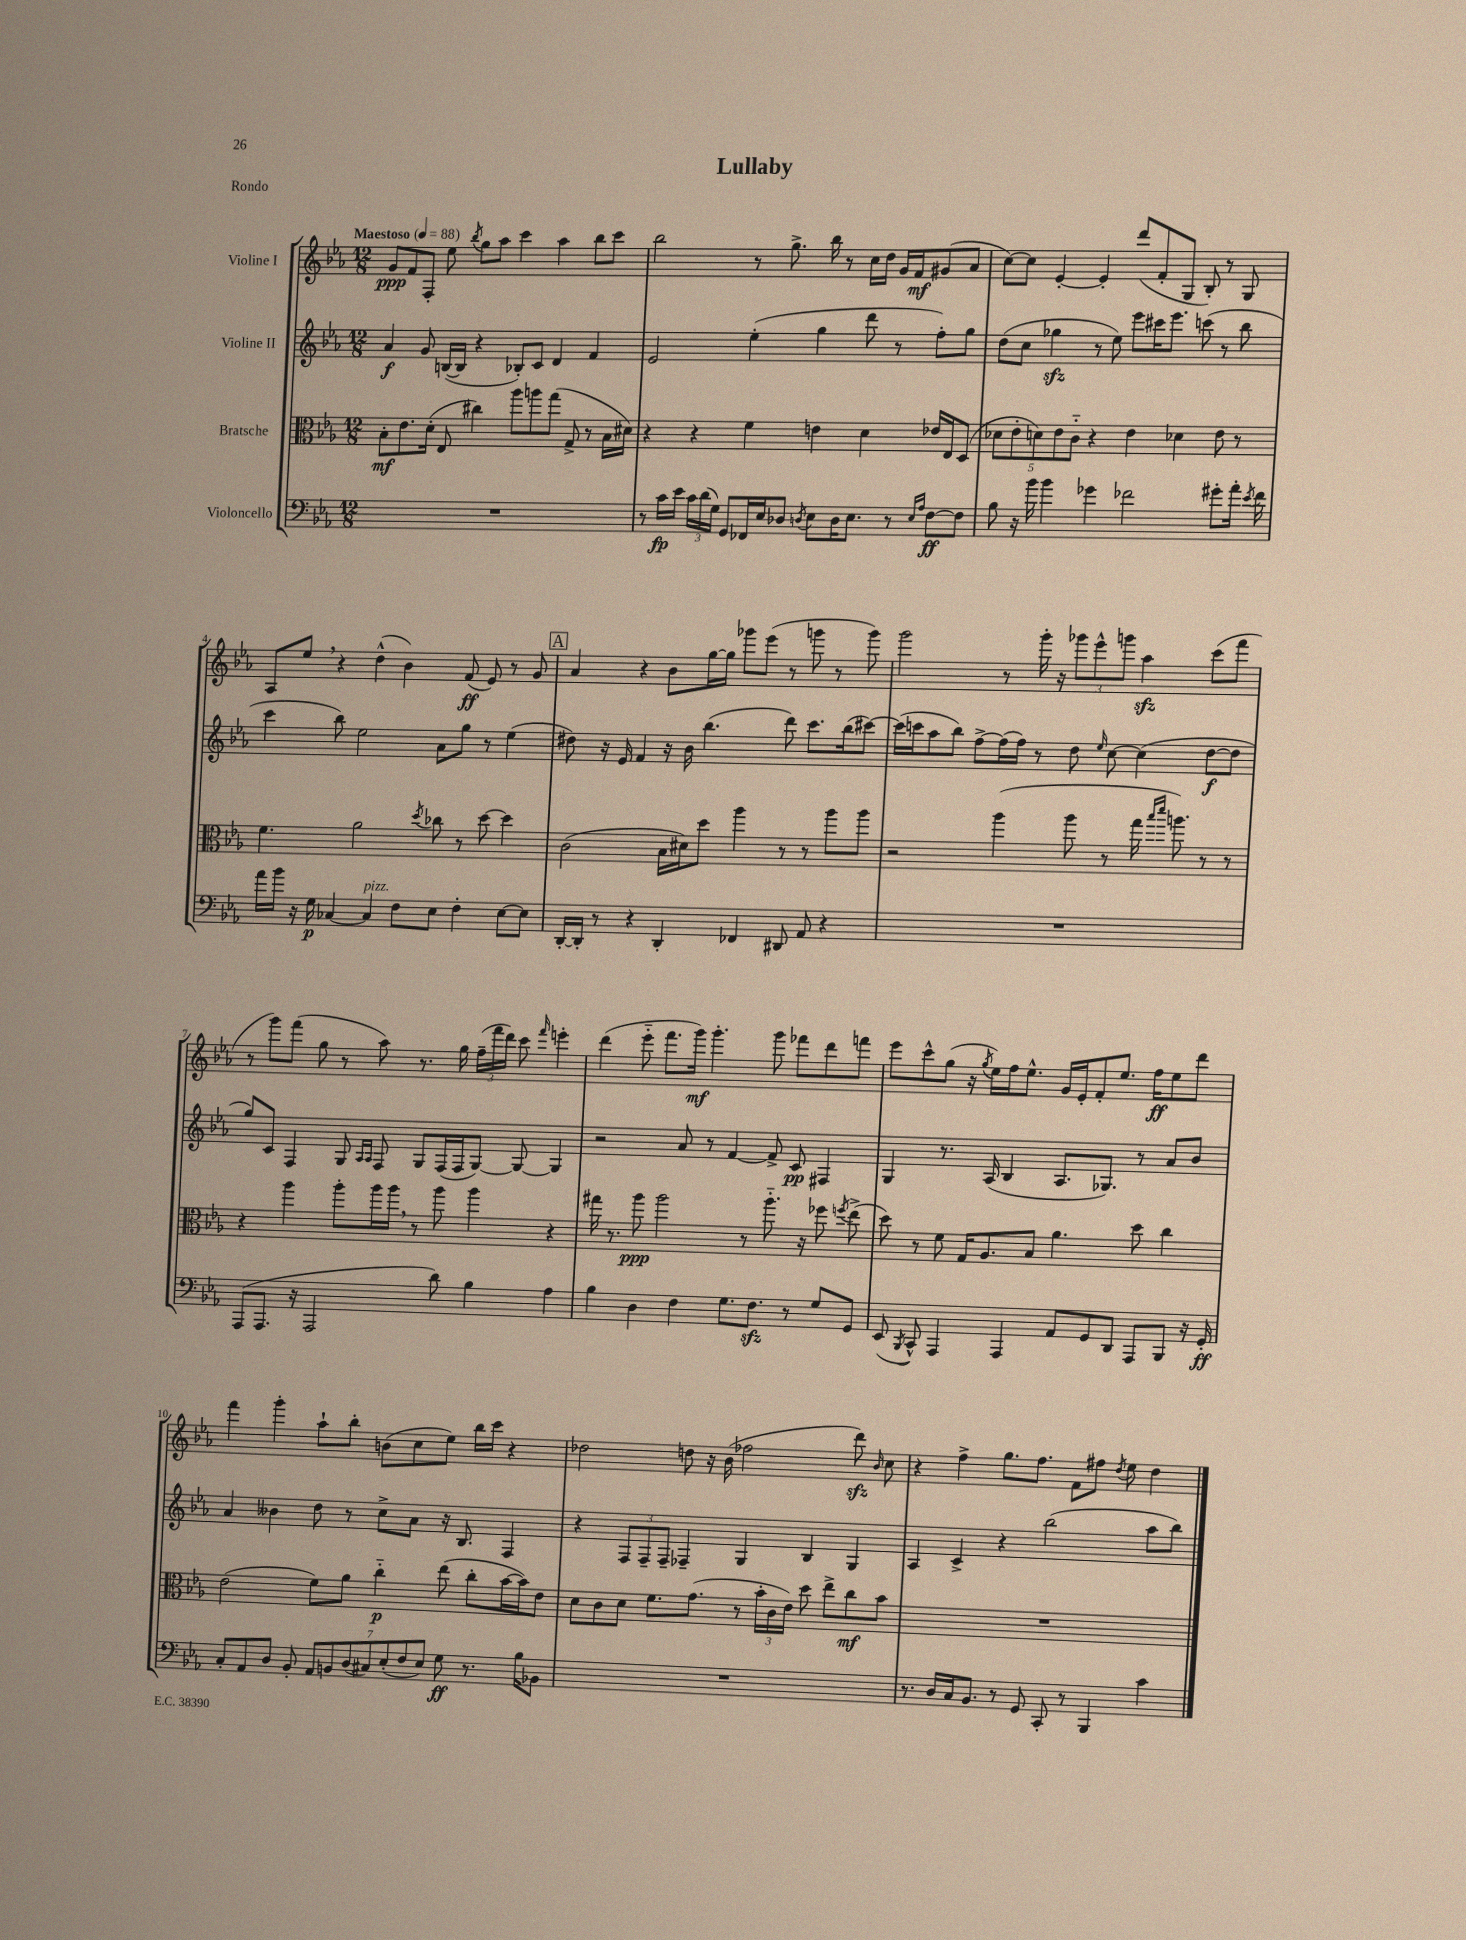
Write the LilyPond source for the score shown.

\header { title = "Lullaby" piece = "Rondo" }
<<
\new StaffGroup <<
\new Staff = "s0" \with { instrumentName = "Violine I" } {
    \clef treble \key ees \major \numericTimeSignature \time 12/8 \tempo "Maestoso" 4 = 88
    \autoBeamOff g'8[\ppp f'8 f8]-. ees''8 \acciaccatura { bes''8 } g''8[ aes''8] c'''4 aes''4 bes''8[ c'''8] |
    bes''2 r8 g''8.-> bes''16 r8 c''16[ d''16] g'16[ f'16\mf gis'8( aes'8] |
    c''8[~) c''8] ees'4~-. ees'4-. d'''8[( f'8-. g8] bes8-.) r8 g8 |
    aes8[ ees''8] \breathe r4 d''4-^( bes'4) f'8\ff( ees'8) r8 g'8 |
    \mark \markup { \box "A" } aes'4 r4 bes'8[ g''16~ g''16] ges'''8[ ees'''8]( r8 g'''8 r8 g'''8) |
    g'''2 r8 g'''16-. r16 \tuplet 3/2 { ges'''8[ ees'''8-^ g'''8] } aes''4\sfz c'''8[( f'''8] |
    r8 g'''8[) f'''8]( g''8 r8 aes''8) r8. g''16 \tuplet 3/2 { f''16[--( f'''16 d'''16]) } c'''8 \grace { f'''16 } e'''4-. |
    d'''4( ees'''8-_ f'''8.[ g'''16]\mf) g'''4.-. g'''8 fes'''8[ d'''8 f'''8] |
    ees'''8[ c'''8-^ g''8]( r16 \acciaccatura { g''8 } ees''16[) f''16 ees''8.]-^ g'16[ ees'16-. f'8-. ees''8.] f''16[\ff ees''8 d'''8] |
    f'''4 g'''4-. aes''8[-! bes''8]-. b'8[( c''8 ees''8]) bes''16[ c'''16] r4 |
    des''2 d''8 r16 bes'16( fes''2 d'''8\sfz) \grace { bes'16 } c''8 |
    r4 f''4-> g''8.[ f''8.] f'8[ fis''8] \acciaccatura { d''8 } ees''8 d''4 \bar "|." |
}
\new Staff = "s1" \with { instrumentName = "Violine II" } {
    \clef treble \key ees \major \numericTimeSignature \time 12/8
    \autoBeamOff aes'4\f g'8 b16[~( b16] r4 bes8[-.) c'8] d'4 f'4 |
    ees'2 ees''4-.( g''4 d'''8 r8 f''8[-.) g''8] |
    d''8[( c''8] ges''4\sfz r8 ees''8) ees'''8[ cis'''16 ees'''8.] c'''8( r8 bes''8 |
    c'''4 bes''8) ees''2 aes'8[ g''8] r8 ees''4( |
    \mark \markup { \box "A" } dis''8) r16 ees'16 f'4 r16 bes'16 bes''4.( d'''8) c'''8.[ bes''16( cis'''8]~) |
    cis'''16[( c'''16 aes''8 bes''8]) f''8[~-> f''16( f''16]) r8 d''8 \grace { ees''16 } c''8~ c''4( d''8[~\f d''8] |
    g''8[) c'8] f4 g8 \grace { aes16[ aes16] } f8 g8[ f16( f16 g8]~) g8~ g4 |
    r2 aes'8 r8 f'4~ f'8-> c'8\pp fis4 |
    g4 r8. aes16( bes4 aes8.[ ges8.]) r8 aes'8[ bes'8] |
    aes'4 beses'4 d''8 r8 c''8[-> aes'8] r16 bes8. f4 |
    r4 \tuplet 3/2 { f8[ f8-- f8]-- } fes4-- g4 bes4 g4 |
    aes4 c'4-> r4 bes''2( aes''8[ bes''8]) \bar "|." |
}
\new Staff = "s2" \with { instrumentName = "Bratsche" } {
    \clef alto \key ees \major \numericTimeSignature \time 12/8
    \autoBeamOff bes8[-.\mf ees'8. d'16]-.( ees8 cis''4) aes''8[ a''8 g''8]( g8-> r8 bes16[ dis'16]) |
    r4 r4 f'4 e'4 d'4 ees'16[ ees16 d8]( |
    \tuplet 5/4 { des'8[ ees'8-. d'8) ees'8 c'8]-_ } r4 ees'4 des'4 ees'8 r8 |
    f'4. aes'2 \acciaccatura { d''8 } ces''8 r8 d''8~ d''4 |
    \mark \markup { \box "A" } c'2( bes16[ dis'16) d''8] aes''4 r8 r8 aes''8[ aes''8] |
    r2 aes''4( aes''8 r8 g''16 \grace { bes''16[ d'''16] } a''8.) r8 r8 |
    r4 aes''4 aes''8[-. aes''16 aes''16] \breathe r8 aes''8 aes''4 r4 |
    gis''16 r8. aes''8\ppp aes''2 r8 aes''8.-_ r16 fes''8 \acciaccatura { f''8 } ees''8->( |
    d''8) r8 f'8 g16[ aes8. bes8] aes'4. d''8 c''4 |
    ees'2( f'8[) aes'8] c''4-_\p ees''8( c''8[-. bes'16~ bes'16) ees'8] |
    d'8[ c'8 d'8] f'8.[ g'8.]( r8 \tuplet 3/2 { bes'16[-. c'16 ees'16]) } d''8 ees''8[-> c''8\mf bes'8] |
    R1. \bar "|." |
}
\new Staff = "s3" \with { instrumentName = "Violoncello" } {
    \clef bass \key ees \major \numericTimeSignature \time 12/8
    \autoBeamOff R1. |
    r8 c'16[\fp ees'16] \tuplet 3/2 { c'16[ d'16( g16]) } g,8[ fes,16 ees16 des8] \acciaccatura { d8 } ees8[ d16 ees8.] r8 \grace { ees16[ aes16] } f8[~\ff f8] |
    bes8 r16 bes'16 bes'4 ges'4 fes'2 gis'8[-. aes'16]-. \acciaccatura { ees'8 } fes'16 |
    aes'16[ bes'16] r16 g16\p ces4~ ces4^\markup { \italic "pizz." } f8[ ees8] f4-. ees8[~ ees8] |
    \mark \markup { \box "A" } d,16[~-. d,16]-. r8 r4 d,4-. fes,4 dis,8 aes,8 r4 |
    R1. |
    aes,,8[( aes,,8.] r16 aes,,2 d'8) bes4 aes4 |
    bes4 d4 f4 g8.[ f8.]\sfz r8 g8[ g,8] |
    ees,8( \acciaccatura { bes,,8 } c,8-^) aes,,4 aes,,4 aes,8[ g,8 d,8] aes,,8[ bes,,8] r16 g,16-.\ff |
    c8[-. aes,8 d8] bes,8-. \tuplet 7/4 { aes,8[ b,8 d8( cis8) ees8-.( f8 ees8]) } g8\ff r8. bes16[ bes,8] |
    R1. |
    r8. d16[ c16 bes,8.] r8 g,8 c,8-. r8 bes,,4 c'4 \bar "|." |
}
>>
>>
